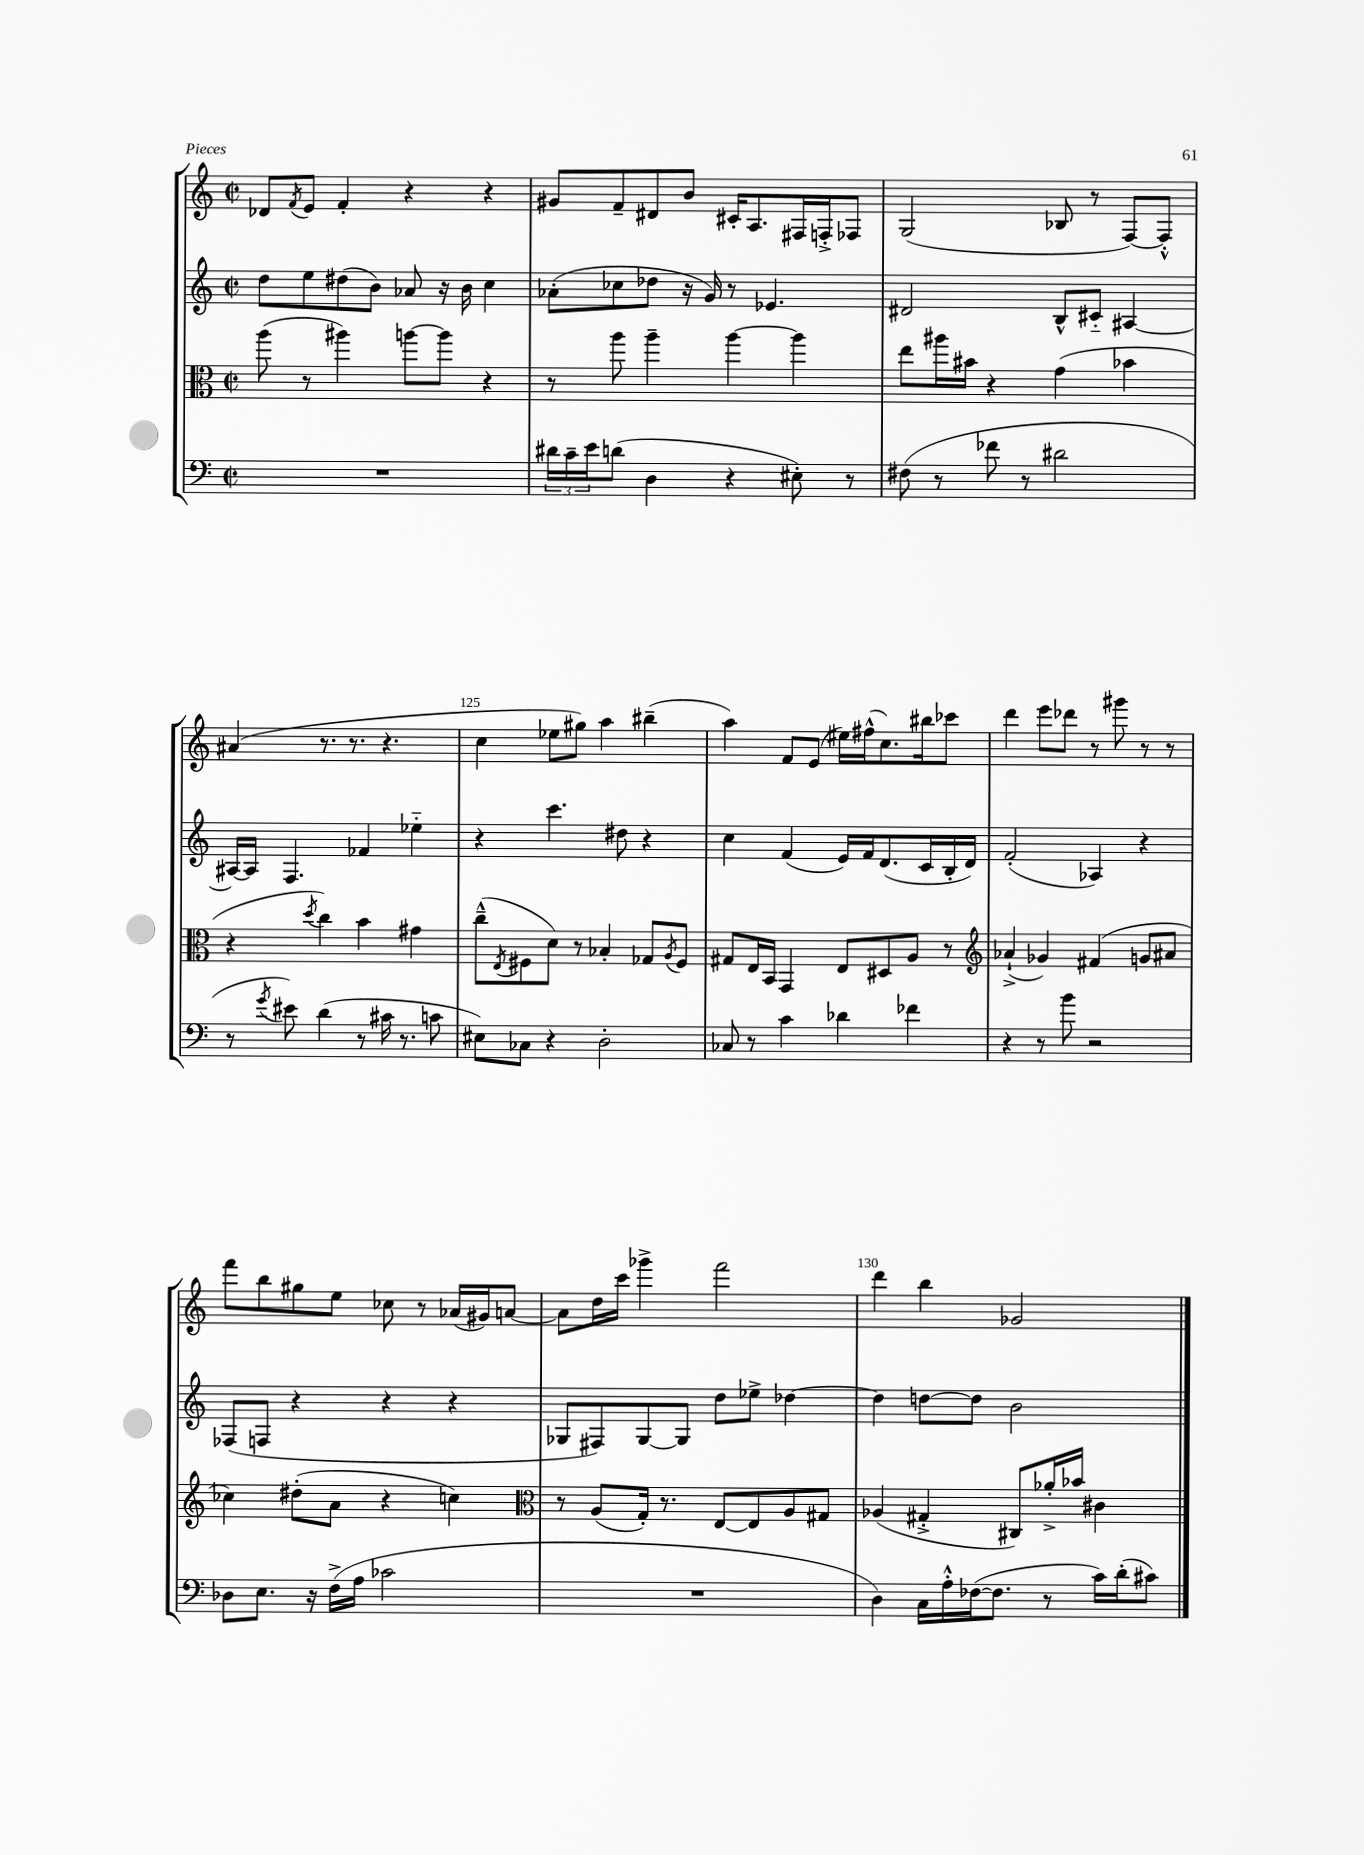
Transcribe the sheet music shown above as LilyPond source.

<<
\new StaffGroup <<
\new Staff = "s0" {
    \clef treble \key c \major \defaultTimeSignature \time 2/2
    des'8 \acciaccatura { f'8 } e'8 f'4-. r4 r4 |
    gis'8 f'8-- dis'8 b'8 cis'16-. a8. fis16 f16-.-> fes8 |
    g2( bes8 r8 f8~) f8-.-^ |
    ais'4( r8. r8. r4. |
    c''4 ees''8 gis''8) a''4 bis''4--( |
    a''4) f'8 e'8( eis''16) fis''16-^( c''8.) bis''16 ces'''8 |
    d'''4 e'''8 des'''8 r8 gis'''8 r8 r8 |
    f'''8 b''8 gis''8 e''8 ces''8 r8 aes'16( gis'16) a'8~ |
    a'8 d''16 c'''16 ges'''4-> f'''2 |
    d'''4 b''4 ges'2 \bar "|." |
}
\new Staff = "s1" {
    \clef treble \key c \major \defaultTimeSignature \time 2/2
    d''8 e''8 dis''8( b'8) aes'8 r16 b'16 c''4 |
    aes'8-.( ces''8 des''8 r16 g'16) r8 ees'4. |
    dis'2 b8-^ cis'8-_ ais4~ |
    ais16~ ais16 f4. fes'4 ees''4-_ |
    r4 c'''4. dis''8 r4 |
    c''4 f'4( e'16) f'16 d'8.( c'16 b16-. d'16) |
    f'2-.( aes4) r4 |
    fes8( f8 r4 r4 r4 |
    ges8 fis8) ges8~ ges8 d''8 ees''8-> des''4~ |
    des''4 d''8~ d''8 b'2 \bar "|." |
}
\new Staff = "s2" {
    \clef alto \key c \major \defaultTimeSignature \time 2/2
    a''8( r8 ais''4) a''8~ a''8 r4 |
    r8 a''8 a''4-- a''4~ a''4 |
    e''8 ais''16 bis'16 r4 g'4( bes'4 |
    r4 \acciaccatura { d''8 } c''4) b'4 gis'4 |
    c''8---^( \acciaccatura { e8 } fis8 d'8) r8 bes4-. ges8 \acciaccatura { a8 } fis8 |
    gis8 e16 b,16 g,4 e8 dis8 a8 r8 |
    \clef treble aes'4-!->( ges'4) fis'4( g'8 ais'8 |
    ces''4) dis''8-.( a'8 r4 c''4) |
    \clef alto r8 a8( g16-.) r8. e8~ e8 a8 gis8 |
    aes4( gis4-.-> cis8) aes'16-.-> bes'16 cis'4 \bar "|." |
}
\new Staff = "s3" {
    \clef bass \key c \major \defaultTimeSignature \time 2/2
    R1 |
    \tuplet 3/2 { dis'16 c'16-- e'16 } d'8( d4 r4 eis8-.) r8 |
    fis8( r8 fes'8 r8 dis'2 |
    r8 \acciaccatura { g'8 } eis'8) d'4( r8 cis'16 r8. c'8 |
    eis8) ces8 r4 d2-. |
    ces8 r8 c'4 des'4 fes'4 |
    r4 r8 b'8 r2 |
    des8 e8. r16 f16->( a16 ces'2 |
    R1 |
    d4) c16 a16-.-^ fes16~( fes8. r8 c'16) d'16-.( cis'8) \bar "|." |
}
>>
>>
\layout { \context { \Score currentBarNumber = #121 \override BarNumber.break-visibility = ##(#f #t #t) barNumberVisibility = #(every-nth-bar-number-visible 5) } }
